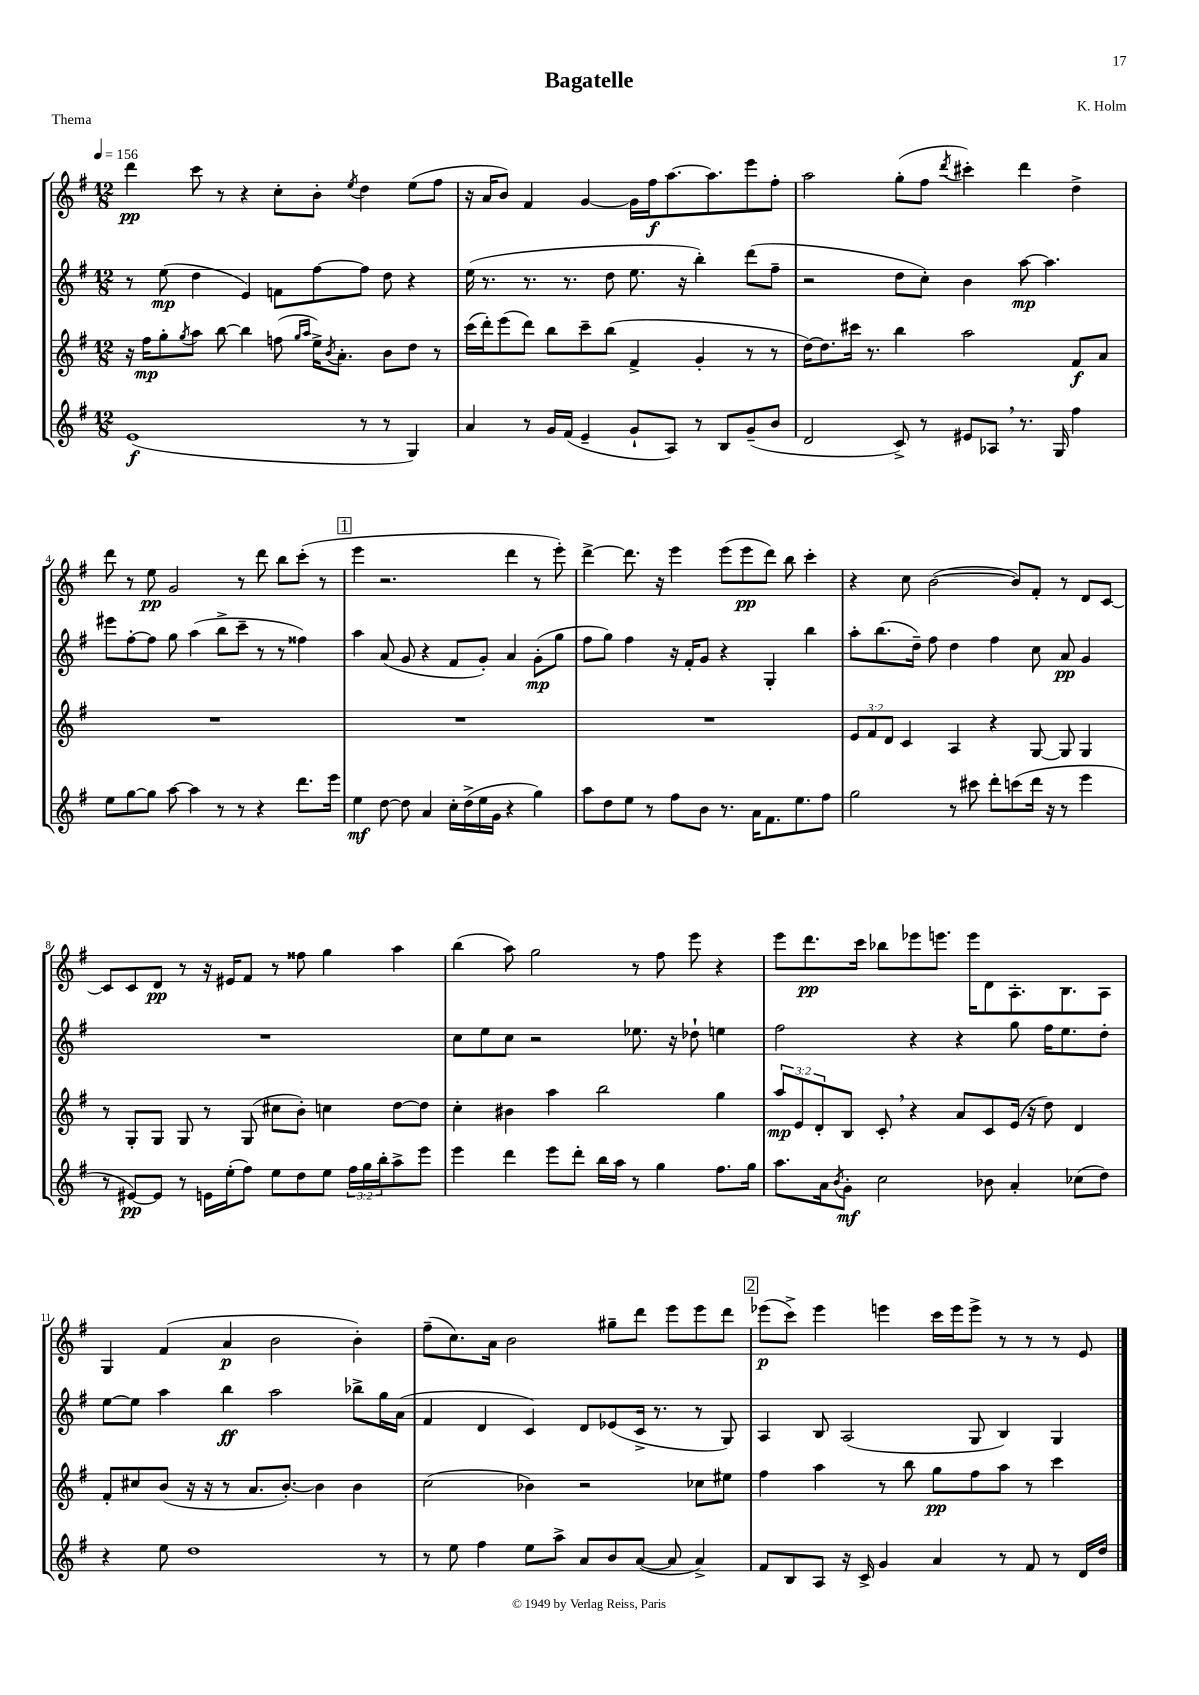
\header { title = "Bagatelle" composer = "K. Holm" piece = "Thema" }
<<
\new StaffGroup <<
\new Staff = "s0" {
    \clef treble \key g \major \numericTimeSignature \time 12/8 \tempo 4 = 156
    d'''4\pp c'''8 r8 r4 c''8-. b'8-. \acciaccatura { e''8 } d''4 e''8( fis''8 |
    r16 a'16 b'8) fis'4 g'4~ g'16 fis''16\f a''8.~ a''8. e'''8 fis''8-. |
    a''2 g''8-.( fis''8 \acciaccatura { d'''8 } cis'''4-.) d'''4 d''4-> |
    d'''8 r8 e''8\pp g'2 r8 d'''8 b''8 c'''8-.( r8 |
    \mark \markup { \box "1" } e'''4 r2. d'''4 r8 e'''8-.) |
    d'''4~-> d'''8. r16 e'''4 e'''8( e'''8\pp d'''8) b''8 c'''4-. |
    r4 c''8 b'2~( b'8) fis'8-. r8 d'8 c'8~ |
    c'8 c'8 d'8\pp r8 r16 eis'16 fis'8 r8 fisis''8 g''4 a''4 |
    b''4( a''8) g''2 r8 fis''8 e'''8 r4 |
    e'''8 d'''8.\pp c'''16 bes''8 ees'''8 e'''8. e'''16 d'8 a8.-. b8. a8 |
    g4 fis'4( a'4\p b'2 b'4-.) |
    fis''8--( c''8.) a'16 b'2 gis''8-- d'''8 e'''8 e'''8 d'''8 |
    \mark \markup { \box "2" } ees'''8\p( c'''8->) ees'''4 e'''4 c'''16 e'''16 e'''8-> r8 r8 r8 e'8 \bar "|." |
}
\new Staff = "s1" {
    \clef treble \key g \major \numericTimeSignature \time 12/8
    r8 e''8\mp( d''4 e'4) f'8 fis''8~ fis''8 d''8 r4 |
    e''16( r8. r8. r8. d''8 e''8. r16 b''4-.) d'''8( fis''8-- |
    r2 d''8 c''8-.) b'4 a''8~\mp a''4. |
    eis'''8 fis''8~-. fis''8 g''8 a''4( b''8-> c'''8-- r8 r8 fisis''4) |
    \mark \markup { \box "1" } a''4 a'8( g'8 r4 fis'8 g'8-.) a'4 g'8-.\mp( g''8 |
    fis''8 g''8) fis''4 r16 fis'16-. g'8 r4 g4-. b''4 |
    a''8-. b''8.( d''16--) fis''8 d''4 fis''4 c''8 a'8\pp g'4 |
    R1. |
    c''8 e''8 c''8 r2 ees''8. r16 des''8-! e''4 |
    fis''2 r4 r4 g''8 fis''16 e''8. d''8-. |
    e''8~ e''8 a''4 b''4\ff a''2 bes''8-> g''16 a'16( |
    fis'4 d'4 c'4) d'8 ees'8( c'16-> r8. r8 g8) |
    \mark \markup { \box "2" } a4 b8 a2( g8 b4) g4 \bar "|." |
}
\new Staff = "s2" {
    \clef treble \key g \major \numericTimeSignature \time 12/8 \override Staff.TupletNumber.text = #tuplet-number::calc-fraction-text
    r16 fis''16\mp g''8-. \acciaccatura { g''8 } a''8 b''8~ b''4 f''8( \grace { g''16 a''16 } e''16->) \acciaccatura { b'8 } a'8.-. b'8 d''8 r8 |
    c'''16( d'''16-.) e'''8( d'''8) b''8 c'''8-- b''8( fis'4-> g'4-. r8 r8 |
    d''16~) d''8. cis'''16 r8. b''4 a''2 fis'8\f a'8 |
    R1. |
    \mark \markup { \box "1" } R1. |
    R1. |
    \tuplet 3/2 { e'8 fis'8 d'8 } c'4 a4 r4 g8~ g8 g4 |
    r8 g8-. g8 g8 r8 g8( cis''8 b'8-.) c''4 d''8~ d''8 |
    c''4-. bis'4 a''4 b''2 g''4 |
    \tuplet 3/2 { a''8\mp e'8 d'8-. } b8 c'8-. \breathe r4 a'8 c'8 e'16( r16 d''8) d'4 |
    fis'8-. cis''8 b'8( r16 r16 r8 a'8. b'8.~-.) b'4 b'4 |
    c''2( bes'4) r2 ces''8 eis''8 |
    \mark \markup { \box "2" } fis''4 a''4 r8 b''8 g''8\pp fis''8 a''8 r8 c'''4 \bar "|." |
}
\new Staff = "s3" {
    \clef treble \key g \major \numericTimeSignature \time 12/8 \override Staff.TupletNumber.text = #tuplet-number::calc-fraction-text
    e'1\f( r8 r8 g4) |
    a'4 r8 g'16 fis'16( e'4-- g'8-! a8) r8 b8 g'8--( b'8 |
    d'2 c'8->) r8 eis'8 aes8 \breathe r8. g16 fis''4 |
    e''8 g''8~ g''8 a''8~ a''4 r8 r8 r4 d'''8. e'''16 |
    \mark \markup { \box "1" } e''4\mf d''8~ d''8 a'4 c''16-. d''16->( e''16 g'16 r4 g''4) |
    a''8 d''8 e''8 r8 fis''8 b'8 r8. a'16 fis'8. e''8. fis''8 |
    g''2 r8 cis'''8 d'''8-. c'''8( d'''16 r16 r8 e'''4 |
    r8 eis'8~\pp) eis'8 r8 e'16 e''16-.( fis''8) e''8 d''8 e''8 \tuplet 3/2 { fis''16 g''16 b''16-. } a''8-> e'''8 |
    e'''4 d'''4 e'''8 d'''8-. b''16 a''16 r8 g''4 fis''8. g''16 |
    a''8. a'16 \acciaccatura { b'8 } g'8-.\mf c''2 bes'8 a'4-. ces''8( d''8) |
    r4 e''8 d''1 r8 |
    r8 e''8 fis''4 e''8 a''8-> a'8 b'8 a'8~( a'8 a'4->) |
    \mark \markup { \box "2" } fis'8 b8 a8 r16 c'16-> g'4 a'4 r8 fis'8 r8 d'16 d''16 \bar "|." |
}
>>
>>
